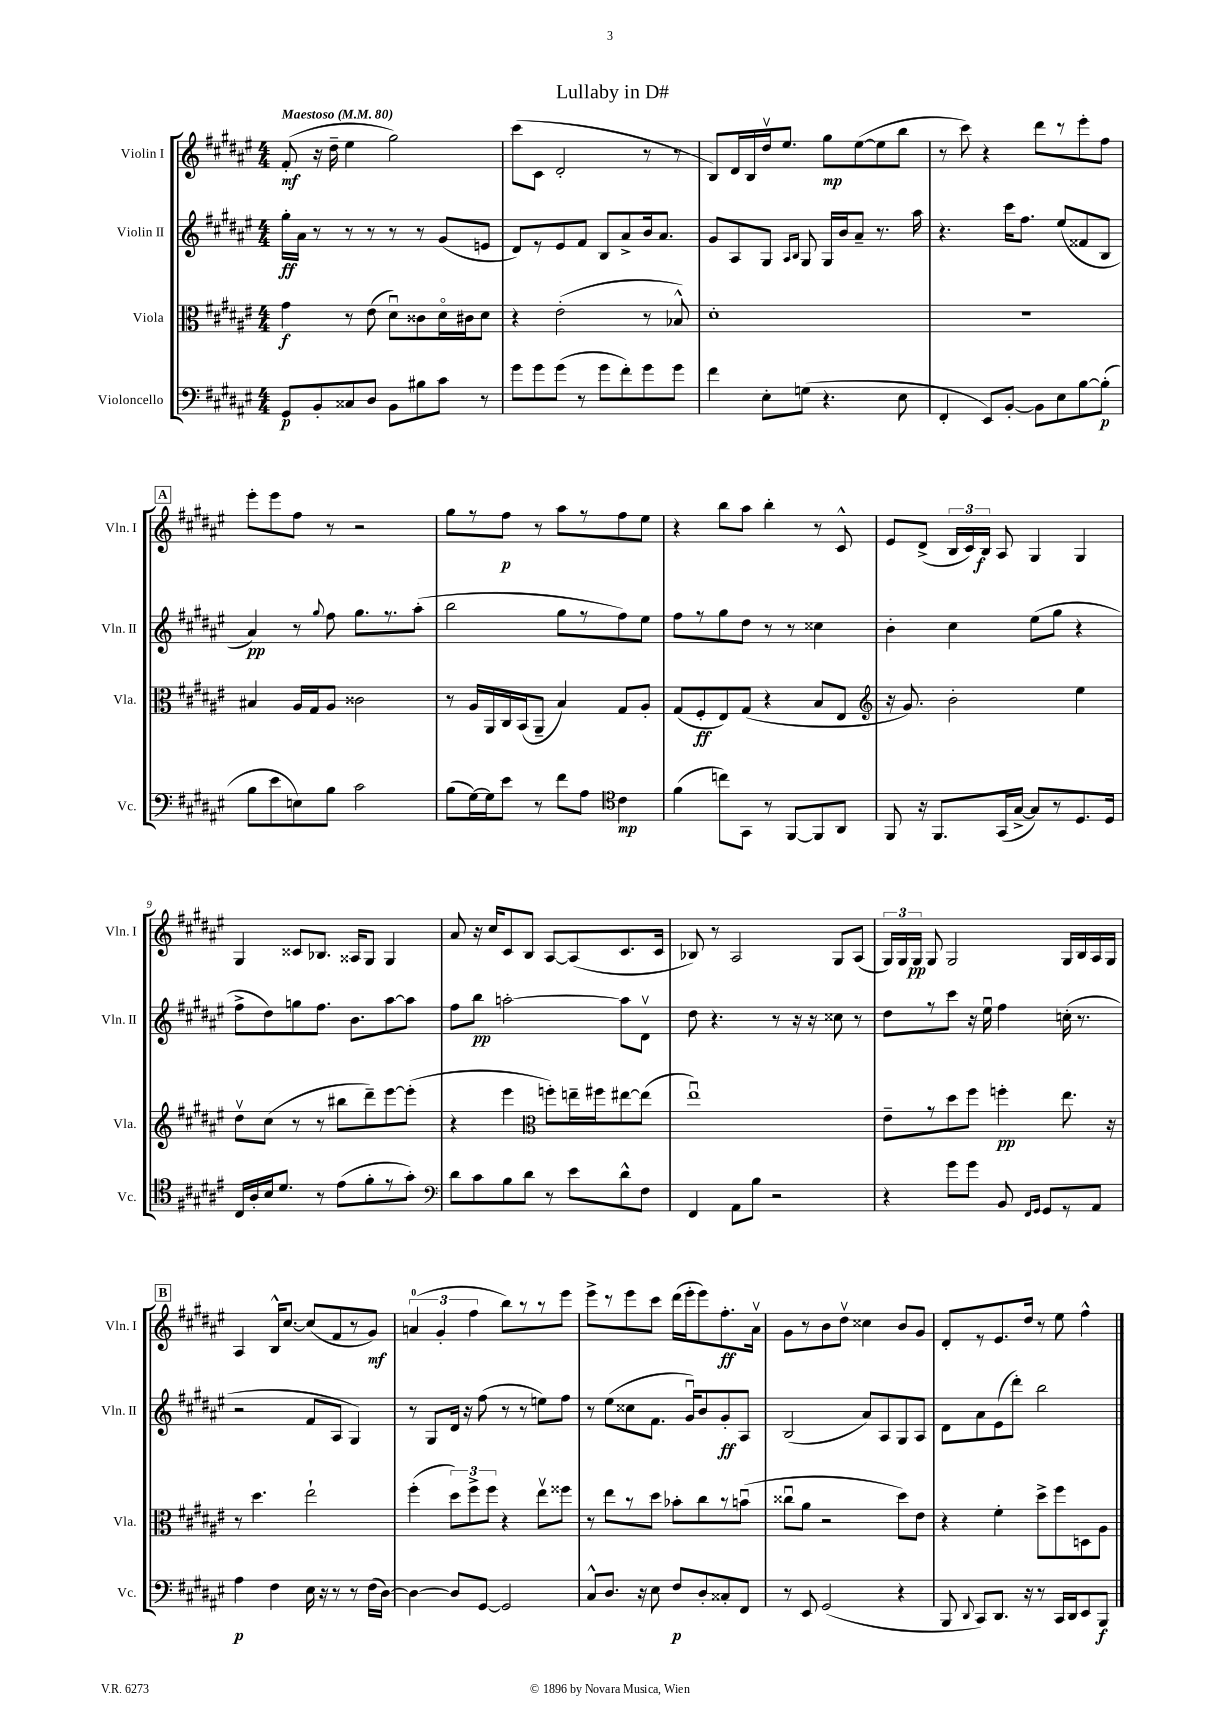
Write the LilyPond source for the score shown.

\header { title = "Lullaby in D#" }
<<
\new StaffGroup <<
\new Staff = "s0" \with { instrumentName = "Violin I" shortInstrumentName = "Vln. I" } {
    \clef treble \key fis \major \numericTimeSignature \time 4/4 \tempo "Maestoso" 4 = 80
    \autoBeamOff fis'8-.\mf( r16 dis''16-- eis''4 gis''2) |
    cis'''8[( cis'8] dis'2-. r8 r8 |
    b8[) dis'16 b16 dis''16\upbow eis''8.] gis''8[\mp eis''8~( eis''8 b''8] |
    r8 cis'''8) r4 dis'''8[ r8 eis'''8-. fis''8] |
    \mark \markup { \box "A" } eis'''8[-. eis'''8 fis''8] r8 r2 |
    gis''8[ r8 fis''8]\p r8 ais''8[ r8 fis''8 eis''8] |
    r4 b''8[ ais''8] b''4-. r8 cis'8-^ |
    eis'8[ dis'8]->( \tuplet 3/2 { b16[ cis'16) b16]\f } ais8 gis4 gis4 |
    gis4 cisis'8[ bes8.] aisis16[ gis8] gis4 |
    ais'8 r16 cis''16[ cis'8 b8] ais8[~ ais8( cis'8. cis'16] |
    bes8) r8 ais2 gis8[ ais8]( |
    \tuplet 3/2 { gis16[) gis16 gis16]\pp } gis8 gis2 gis16[ b16 ais16 gis16] |
    \mark \markup { \box "B" } ais4 b16[-^ cis''8.]~ cis''8[( fis'8 r8 gis'8]\mf) |
    \tuplet 3/2 { a'4-0( gis'4-. fis''4 } b''8[) r8 r8 eis'''8] |
    eis'''8[-> r8 eis'''8 cis'''8] dis'''16[( eis'''16-. eis'''8) fis''8.-.\ff ais'16]\upbow |
    gis'8[ r8 b'8 dis''8]\upbow cisis''4 b'8[ gis'8] |
    dis'8[-. r8 eis'8. dis''16] r8 eis''8 fis''4-^ \bar "|." |
}
\new Staff = "s1" \with { instrumentName = "Violin II" shortInstrumentName = "Vln. II" } {
    \clef treble \key fis \major \numericTimeSignature \time 4/4
    \autoBeamOff gis''16[-.\ff ais'16] r8 r8 r8 r8 r8 gis'8[( e'8] |
    dis'8[) r8 eis'8 fis'8] b8[ ais'8-> b'16 ais'8.] |
    gis'8[ ais8 gis8] \grace { ais16[ b16] } gis8 gis16[ b'16 ais'8]-- r8. ais''16 |
    r4. cis'''16[ fis''8.] eis''8[( fisis'8 b8] |
    \mark \markup { \box "A" } ais'4\pp) r8 \appoggiatura { gis''8 } fis''8 gis''8.[ r8. ais''8]-.( |
    b''2 gis''8[ r8 fis''8) eis''8] |
    fis''8[ r8 gis''8 dis''8] r8 r8 cisis''4 |
    b'4-. cis''4 eis''8[( gis''8] r4 |
    fis''8[-> dis''8) g''8 fis''8.] b'8.[ ais''8~ ais''8] |
    fis''8[ b''8]\pp a''2~-. a''8[ dis'8]\upbow |
    dis''8 r4. r8 r16 r16 cisis''8 r8 |
    dis''8[ r8 cis'''8] r16 eis''16\downbow fis''4 c''16-.( r8. |
    \mark \markup { \box "B" } r2 fis'8[ ais8] gis4) |
    r8 gis8[ dis'16] r16 fis''8( r8 r8 e''8[) fis''8] |
    r8 eis''8[( cisis''8 fis'8.] gis'16[\downbow) b'8 gis'8-.\ff ais8] |
    b2( ais'8[) ais8 gis8 ais8] |
    dis'8[ ais'8 eis'8( dis'''8]-.) b''2 \bar "|." |
}
\new Staff = "s2" \with { instrumentName = "Viola" shortInstrumentName = "Vla." } {
    \clef alto \key fis \major \numericTimeSignature \time 4/4
    \autoBeamOff gis'4\f r8 eis'8( dis'8[\downbow) cisis'8 dis'16\flageolet cis'16 dis'8] |
    r4 eis'2-.( r8 bes8-^) |
    dis'1-. |
    R1 |
    \mark \markup { \box "A" } bis4 ais16[ gis16 ais8] cisis'2 |
    r8 ais16[ ais,16 cis16 b,16( ais,8]-- b4) gis8[ ais8]-. |
    gis8[( fis8-.\ff eis8) gis8]( r4 b8[ eis8] |
    \clef treble r16 gis'8.) b'2-. eis''4 |
    dis''8[\upbow cis''8]( r8 r8 bis''8[ dis'''8--) eis'''8~ eis'''8]-.( |
    r4 eis'''4 \clef alto f''8[-.) e''16-- fis''16 eis''8~ eis''8]( |
    eis''1\downbow) |
    eis'8[-- r8 dis''8 fis''8] f''4-.\pp eis''8. r16 |
    \mark \markup { \box "B" } r8 dis''4. eis''2-! |
    fis''4-.( \tuplet 3/2 { dis''8[) fis''8-> fis''8] } r4 eis''8[\upbow fisis''8] |
    r8 eis''8[ r8 dis''8] bes'8[-. cis''8 r8 b'8]\downbow( |
    cisis''8[\downbow ais'8] r2 dis''8[) eis'8] |
    r4 fis'4-. dis''8[-> fis''8 d8 ais8] \bar "|." |
}
\new Staff = "s3" \with { instrumentName = "Violoncello" shortInstrumentName = "Vc." } {
    \clef bass \key fis \major \numericTimeSignature \time 4/4
    \autoBeamOff gis,8[\p b,8-. cisis8 dis8] b,8[ bis8 cis'8] r8 |
    gis'8[ gis'8 gis'8]( r8 gis'8[ fis'8-.) gis'8 gis'8] |
    fis'4 eis8[-. g8]( r4. eis8 |
    fis,4-. eis,8[) b,8]~-. b,8[ eis8 b8~ b8]-.\p( |
    \mark \markup { \box "A" } b8[ eis'8 e8) b8] cis'2 |
    b8[( gis16~) gis16 eis'8] r8 fis'8[ ais8] \clef tenor cis'4\mp |
    fis'4( c''8[) gis,8] r8 fis,8[~ fis,8 ais,8] |
    fis,8 r16 fis,8.[ gis,16( gis16]~-> gis8[) r8 dis8. dis16] |
    cis16[ ais16-. b16 dis'8.] r8 eis'8[( fis'8-. r8 gis'8]-.) |
    \clef bass dis'8[ cis'8 b8 dis'8] r8 eis'8[ dis'8-^ fis8] |
    fis,4 ais,8[ b8] r2 |
    r4 gis'8[ gis'8] b,8 \grace { fis,16[ gis,16] } gis,8[ r8 ais,8] |
    \mark \markup { \box "B" } ais4\p fis4 eis16 r16 r8 r8 fis16[( dis16]~) |
    dis4~ dis8[ gis,8]~ gis,2 |
    cis8[-^ dis8.] r16 eis8 fis8[\p dis8-. cisis8-. fis,8] |
    r8 eis,8 gis,2( r4 |
    b,,8 \appoggiatura { dis,8 } cis,8[) dis,8.] r16 r8 cis,16[ dis,16 eis,8 b,,8]\f \bar "|." |
}
>>
>>
